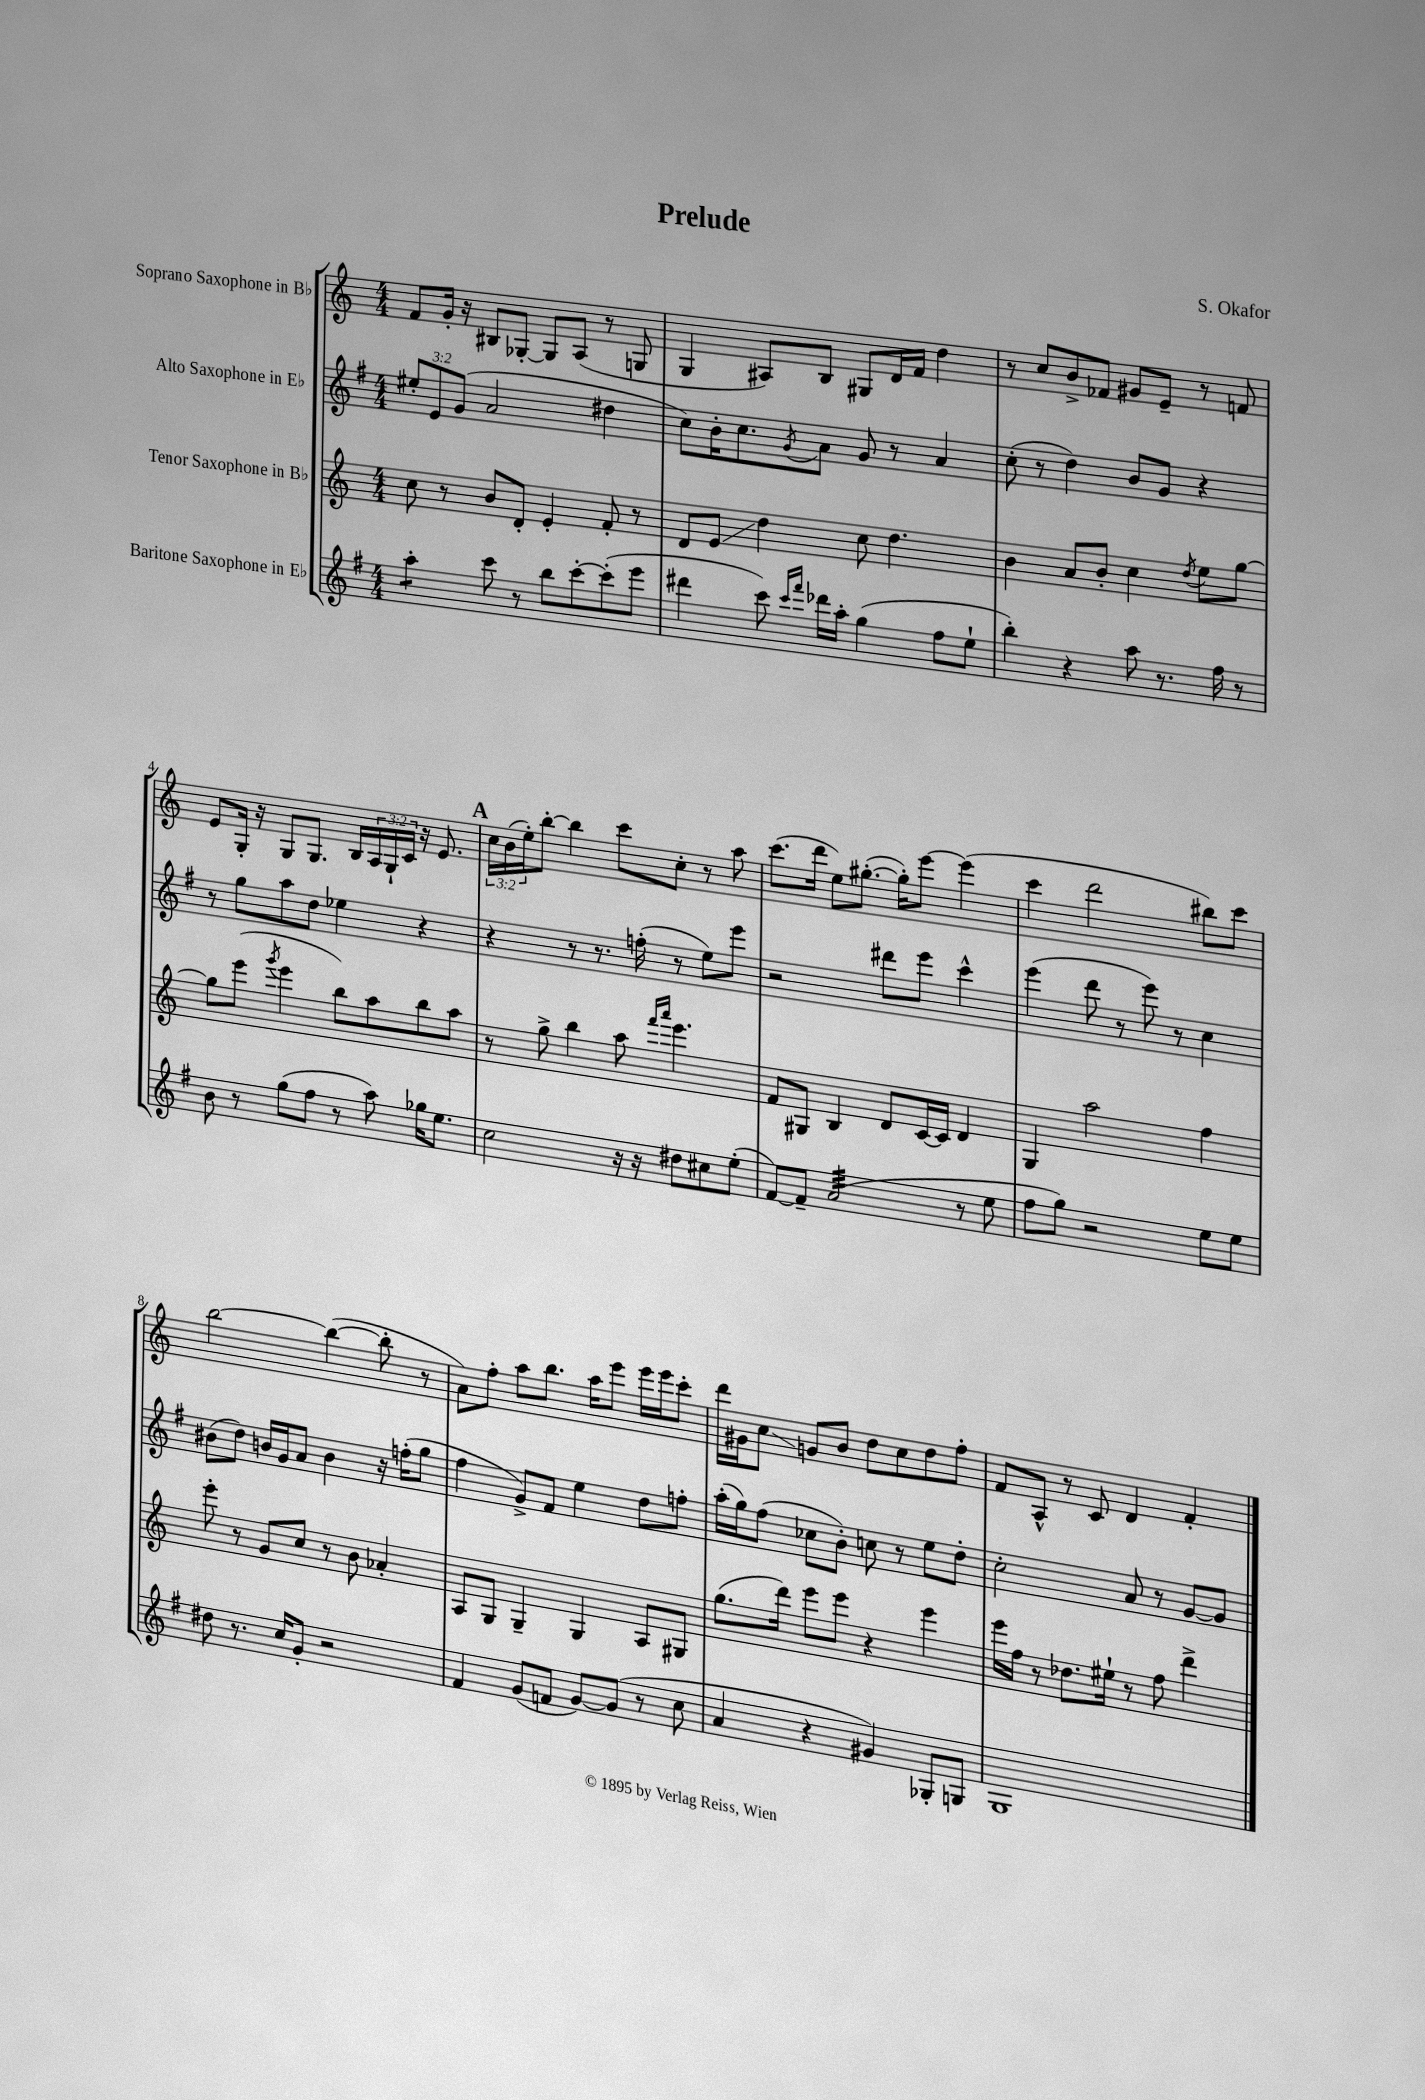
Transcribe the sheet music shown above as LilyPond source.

\header { title = "Prelude" composer = "S. Okafor" }
<<
\new StaffGroup <<
\new Staff = "s0" \with { instrumentName = "Soprano Saxophone in Bb" } {
    \clef treble \key c \major \numericTimeSignature \time 4/4 \override Staff.TupletNumber.text = #tuplet-number::calc-fraction-text
    f'8 g'16-. r16 bis8 ges8~-. ges8 a8( r8 g8 |
    g4 ais8) b8 gis8 d'16 f'16 d''4 |
    r8 c''8 b'8-> fes'8 gis'8 e'8-- r8 f'8 |
    e'8 g16-. r16 g8 g8. b16 \tuplet 3/2 { a16 g16-! c'16 } r16 e'8. |
    \mark \markup { \bold "A" } \tuplet 3/2 { c''16 b'16( e''16-.) } b''8~-. b''4 c'''8 c''8-. r8 a''8 |
    c'''8.( d'''16 e''8) gis''8.~-.( gis''16-.) e'''8~ e'''4( |
    c'''4 d'''2 bis''8) c'''8 |
    b''2~ b''4~( b''8-. r8 |
    a'8) f''8-. a''8 b''8. a''16 e'''8 e'''16 e'''16 c'''8-. |
    d'''16 gis'16 c''8\glissando g'8 b'8 d''8 c''8 d''8 f''8-. |
    f'8 a8-^ r8 c'8 d'4 f'4-. \bar "|." |
}
\new Staff = "s1" \with { instrumentName = "Alto Saxophone in Eb" } {
    \clef treble \key g \major \numericTimeSignature \time 4/4 \override Staff.TupletNumber.text = #tuplet-number::calc-fraction-text
    \tuplet 3/2 { eis''8-. e'8 g'8( } a'2 dis''4 |
    c''8) b'16-. c''8. \acciaccatura { g'8 } a'8 g'8 r8 a'4 |
    c''8-.( r8 d''4) b'8 g'8 r4 |
    r8 g''8 a''8 d''8 ees''4 r4 |
    \mark \markup { \bold "A" } r4 r8 r8. f''16-.( r8 e''8) e'''8 |
    r2 dis'''8 e'''8 c'''4-^ |
    e'''4( d'''8 r8 e'''8) r8 c''4 |
    bis'8( d''8) b'16 g'16 a'8 b'4 r16 f''16-.( g''8 |
    fis''4 g'8->) fis'8 e''4 d''8 f''8-. |
    a''16-.( g''16) fis''8( ces''8 b'8-.) c''8 r8 e''8 d''8-. |
    c''2-. a'8 r8 g'8~ g'8 \bar "|." |
}
\new Staff = "s2" \with { instrumentName = "Tenor Saxophone in Bb" } {
    \clef treble \key c \major \numericTimeSignature \time 4/4
    c''8 r8 b'8 d'8-. e'4-. f'8-. r8 |
    d'8 e'8\glissando d''4 c''8 d''4. |
    b'4 a'8 b'8-. c''4 \acciaccatura { d''8 } e''8 g''8~ |
    g''8 e'''8( \acciaccatura { g'''8 } e'''4 b''8) a''8 b''8 a''8 |
    \mark \markup { \bold "A" } r8 g''8-> b''4 a''8 \grace { f'''16 a'''16 } e'''4. |
    f'8 gis8 b4 d'8 c'16~ c'16 d'4 |
    g4 a''2 f''4 |
    e'''8-. r8 g'8 c''8 r8 b'8 aes'4-. |
    a8 g8 g4-- g4 a8 gis8 |
    g''8.( d'''16) e'''8 e'''8 r4 e'''4 |
    e'''16 f''16 r8 des''8. eis''16-! r8 f''8 d'''4-> \bar "|." |
}
\new Staff = "s3" \with { instrumentName = "Baritone Saxophone in Eb" } {
    \clef treble \key g \major \numericTimeSignature \time 4/4
    a''4:8-. c'''8 r8 b''8 c'''8~-. c'''8-.( e'''8 |
    dis'''4 c'''8) \grace { c'''16 fis'''16 } des'''16 a''16-. g''4( fis''8 e''8-! |
    b''4-.) r4 a''8 r8. fis''16 r8 |
    b'8 r8 g''8( fis''8 r8 a''8) ges''16 e''8. |
    \mark \markup { \bold "A" } c''2 r16 r16 dis''8 cis''8 e''8-.( |
    fis'8~) fis'8-- a'2:32( r8 e''8 |
    fis''8 g''8) r2 e''8 e''8 |
    dis''8 r8. c''16 g'8-. r2 |
    fis'4 g'8( f'8 g'8~) g'8( r8 c''8 |
    a'4 r4 gis'4) ges8-. g8 |
    g1 \bar "|." |
}
>>
>>
